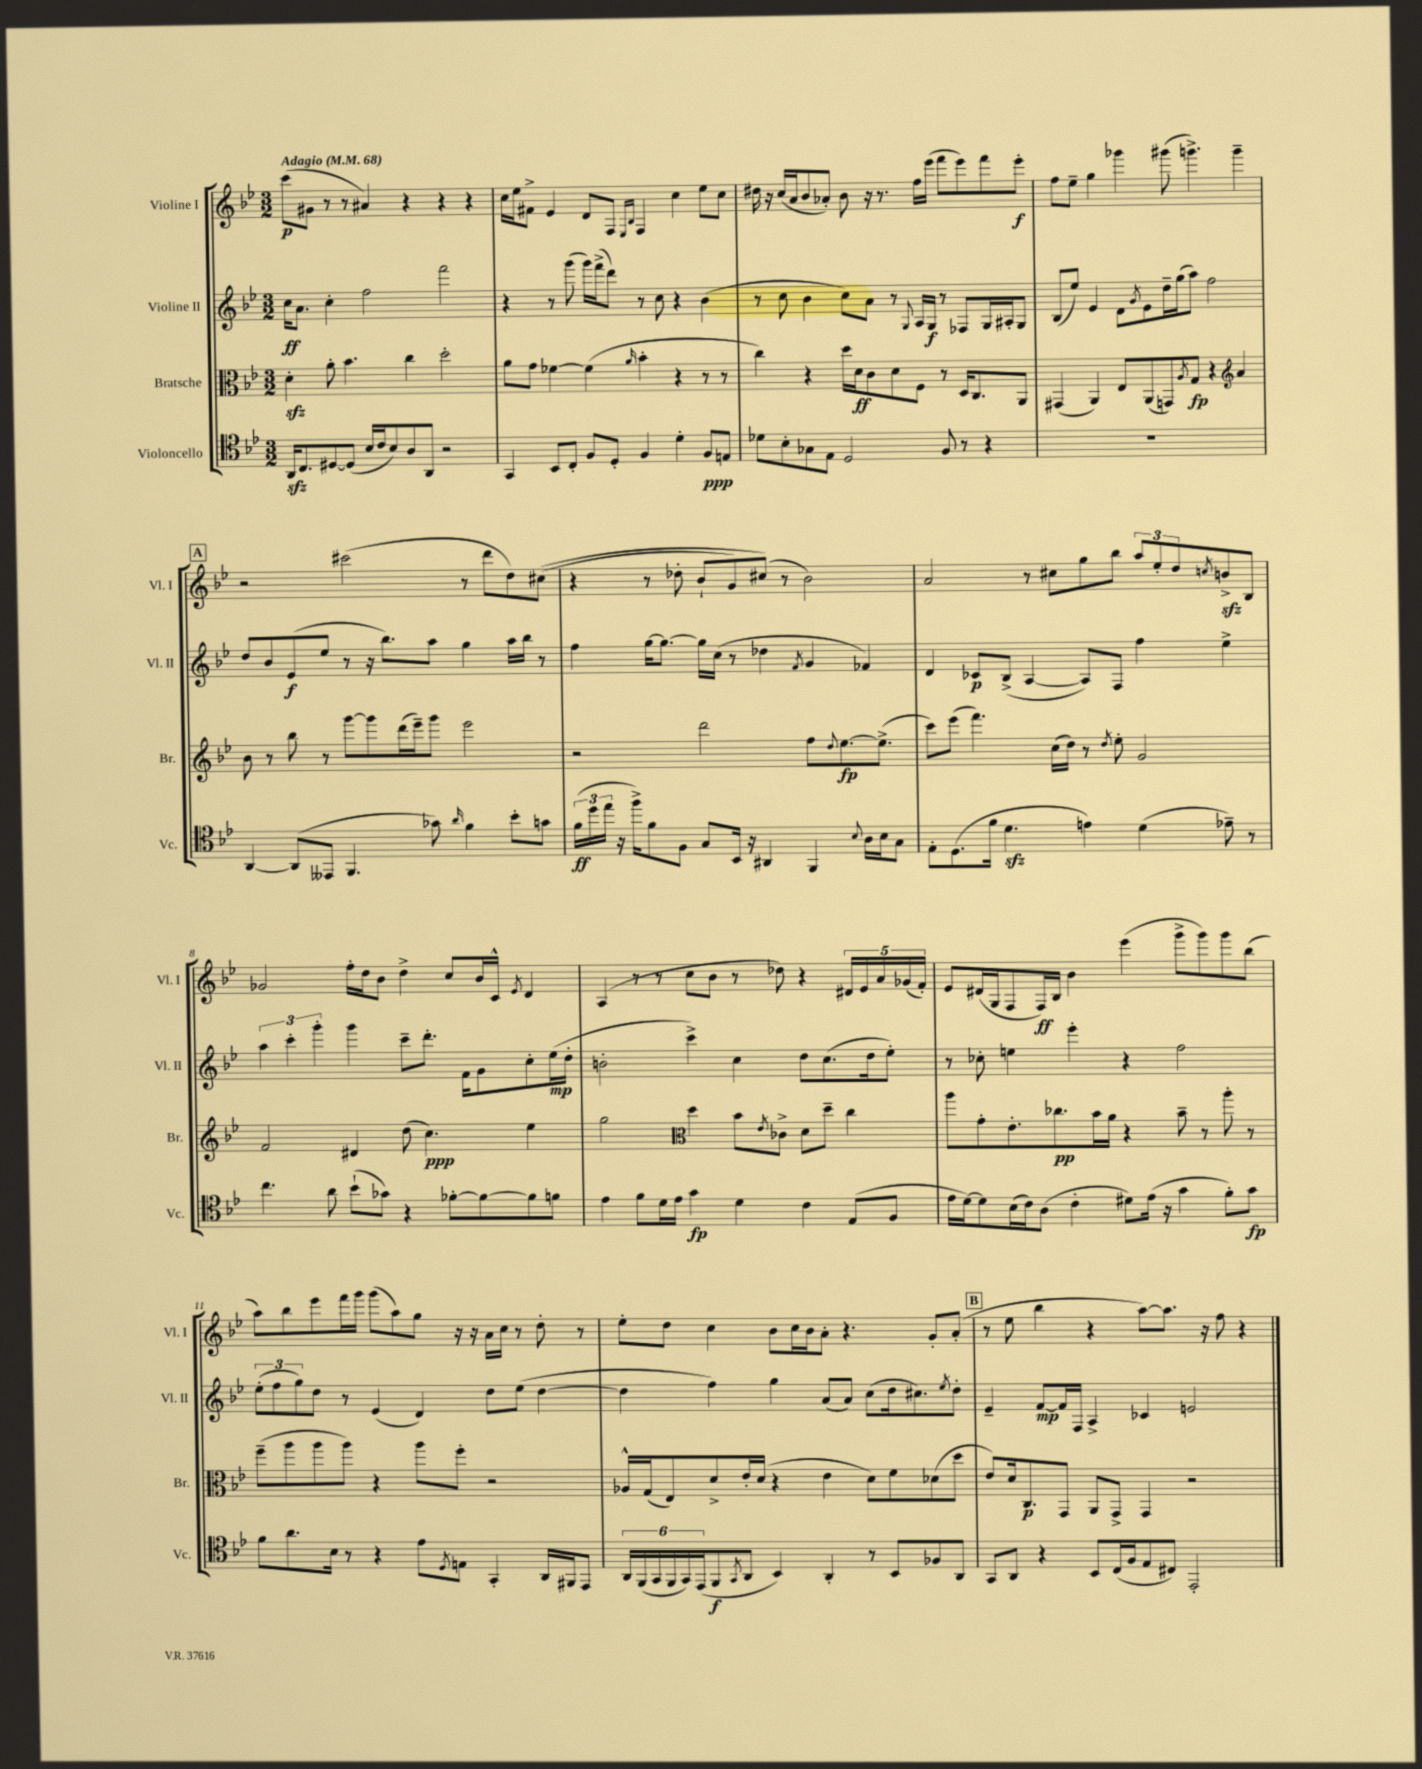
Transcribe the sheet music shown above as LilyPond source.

<<
\new StaffGroup <<
\new Staff = "s0" \with { instrumentName = "Violine I" shortInstrumentName = "Vl. I" } {
    \clef treble \key bes \major \numericTimeSignature \time 3/2 \tempo "Adagio" 4 = 68
    c'''8\p( gis'8 r8 r8 ais'4) r4 r4 r4 |
    c''16 ees''16 fis'8-> ees'4 d'8 f8 \grace { ees16 bes16 } f4 c''4 ees''8 c''8 |
    dis''16 r16 c''16( a'16 bes'8 aes'8-.) bes'8 r16 r8. f''16 ees'''16( f'''8 ees'''8) f'''8 ees'''8-.\f |
    f''8 ees''8-- g''4 ges'''4 gis'''8( g'''4.->) g'''4-- |
    \mark \markup { \box "A" } r2 cis'''2( r8 d'''8 d''8) cis''8(\( |
    r4 r8 des''8-. bes'8-! g'8) cis''8(\) r8 bes'2) |
    a'2 r8 cis''8 g''8 bes''8 \tuplet 3/2 { a''8 ees''8-. d''8 } \acciaccatura { c''8 } b'8->\sfz bes8 |
    ges'2 f''16-. d''16 bes'8 d''4-> c''8 bes'16 c'16-^ \acciaccatura { ees'8 } d'4 |
    a4( r8 r8 c''8 bes'8 r8 des''8) r4 \tuplet 5/4 { dis'16 ees'16 a'16 ges'16( f'16-.) } |
    ees'8 dis'16( g16 f8 f16\ff) bes16 bes'4 ees'''4( g'''8-> g'''8) g'''8 bes''8( |
    a''8) bes''8 ees'''8 f'''16 g'''16 g'''8( a''8) g''8 r16 r16 a'16 c''16 r8 d''8-. r8 |
    ees''8-. d''8 c''4 bes'8 c''16 bes'16 a'8-. r4. g'8-. a'8-.( |
    \mark \markup { \box "B" } r8 ees''8 bes''4 r4 a''8~) a''8. r16 f''8 r4 \bar "|." |
}
\new Staff = "s1" \with { instrumentName = "Violine II" shortInstrumentName = "Vl. II" } {
    \clef treble \key bes \major \numericTimeSignature \time 3/2
    c''16\ff a'8. c''4-. f''2 f'''2 |
    r4 r8 g'''8( g'''16) f'''16->( d'''8) r8 c''8 r4 bes'4( |
    r8 c''8 bes'4 c''8) a'8 r8 \appoggiatura { g8 } a16 g16\f r8 fes8 g16 ais16-. g8 |
    bes8( ees''8) ees'4 d'8 \acciaccatura { g'8 } ees'8 d''16-- g''16( a''8) f''2 |
    \mark \markup { \box "A" } d''8 bes'8 ees'8\f( ees''8 r8 r16 bes''8.) a''8 g''4 a''16 bes''16 r8 |
    f''4 g''16~ g''8.~ g''16 c''16( r8 des''4 \acciaccatura { f'8 } g'4 fes'4) |
    d'4 ces'8\p bes8->( a4~ a8) f8 f''4 ees''4-> |
    \tuplet 3/2 { a''4 c'''4-. g'''4-. } g'''4 c'''8-- d'''8.-. f'16 g'8 c''8-. ees''16\mp( d''16-. |
    b'2-. c'''4->) c''4 d''8 c''8.( d''16 ees''8-.) |
    r8 ces''8-. e''4 ees'''4-. r4 f''2 |
    \tuplet 3/2 { ees''8-.( f''8 g''8) } d''8 r8 ees'4( d'4) d''8 ees''8( d''4~ |
    d''4 f''4) g''4 a'8( a'8) c''8( d''16 cis''8.) \acciaccatura { ees''8 } d''8-. |
    \mark \markup { \box "B" } ees'4-- f'8~\mp f'16 f16 a4-> ces'4 e'2 \bar "|." |
}
\new Staff = "s2" \with { instrumentName = "Bratsche" shortInstrumentName = "Br." } {
    \clef alto \key bes \major \numericTimeSignature \time 3/2
    d'4-.\sfz a'8-. bes'4. c''4 d''2-. |
    a'8 g'8 fes'4~ fes'4( \grace { a'16 } bes'4-. r4 r8 r8 |
    c''4) r4 d''16 d'16\ff c'8 d'8 f8 r8 d16 c8. a,8 |
    gis,4( a,4) ees8 a,8( g,8) \acciaccatura { a8 } g8\fp r4 \clef treble a'4 |
    \mark \markup { \box "A" } bes'8 r8 bes''8 r8 g'''8~ g'''8 d'''16( ees'''16--) g'''8 ees'''2 |
    r2 d'''2 f''8 \appoggiatura { d''8 } ees''8.~\fp ees''8.->( |
    c'''8) ees'''8( f'''4.) c''16( d''16) r8 \acciaccatura { d''8 } ees''8-. g'2 |
    f'2 dis'4 d''8( c''4.\ppp) ees''4 |
    g''2 \clef alto d''4 bes'8 \acciaccatura { ees'8 } ces'8-> d'8 d''8-- c''4 |
    a''8 g'8-. ees'8.-. ces''8.\pp bes'16 a'16 r4 bes'8-- r8 a''8-. r8 |
    f''8--( a''8 a''8 a''8) r4 a''8 f''8-. r2 |
    aes16-^ g16( ees8) d'8-> ees'16-. d'16( r4 ees'4 d'8) f'8 des'8( d''8 |
    \mark \markup { \box "B" } ees'8) d'16 c8.\p g,8 a,8 g,8-> g,4 r2 \bar "|." |
}
\new Staff = "s3" \with { instrumentName = "Violoncello" shortInstrumentName = "Vc." } {
    \clef tenor \key bes \major \numericTimeSignature \time 3/2
    a,16\sfz c8. dis8~ dis8( bes16 c'16 bes8) a8 a,8 r2 |
    g,4 bes,8 c8-. f8 d8-. f4 d'4-. f8\ppp e8 |
    des'8 bes8-. ges8 ees8 d2 f8 r8 r4 |
    R1. |
    \mark \markup { \box "A" } a,4~ a,8( eeses,8 f,4. ges'8) \grace { a'16 } f'4 bes'8-. g'8 |
    \tuplet 3/2 { f'16\ff( d''16 ees''16 } r16 f''16->) f'8 f8 g8 bes,16 r16 ais,4 f,4 \appoggiatura { bes8 } a16 bes16 g8 |
    ees8-. d8.( f'16 d'4.\sfz e'4) d'4( ees'8--) r8 |
    c''4. a'8 bes'8-!( ges'8) r4 fes'8~-. fes'8~ fes'8 f'8 |
    ees'4 f'8 d'16 ees'16 g'4\fp d'4 c'4 ees8( f8 |
    ees'16 d'16~) d'8 bes16( c'16) a8( c'4-. dis'8) ees'16( r16 g'4 f'8-.) g'8\fp |
    f'8 a'8. bes16 r8 r4 ees'8 \acciaccatura { d8 } e8 g,4-. a,16 fis,16 ees,8 |
    \tuplet 6/4 { a,16 f,16( g,16 f,16 g,16) ees,16( } f,8\f \acciaccatura { g,8 } a,8 bes,4) a,4-. r8 bes,8 fes8 a,8 |
    \mark \markup { \box "B" } g,8 a,8 r4 bes,8 c16( f16 ees8 cis8) ees,2-. \bar "|." |
}
>>
>>
